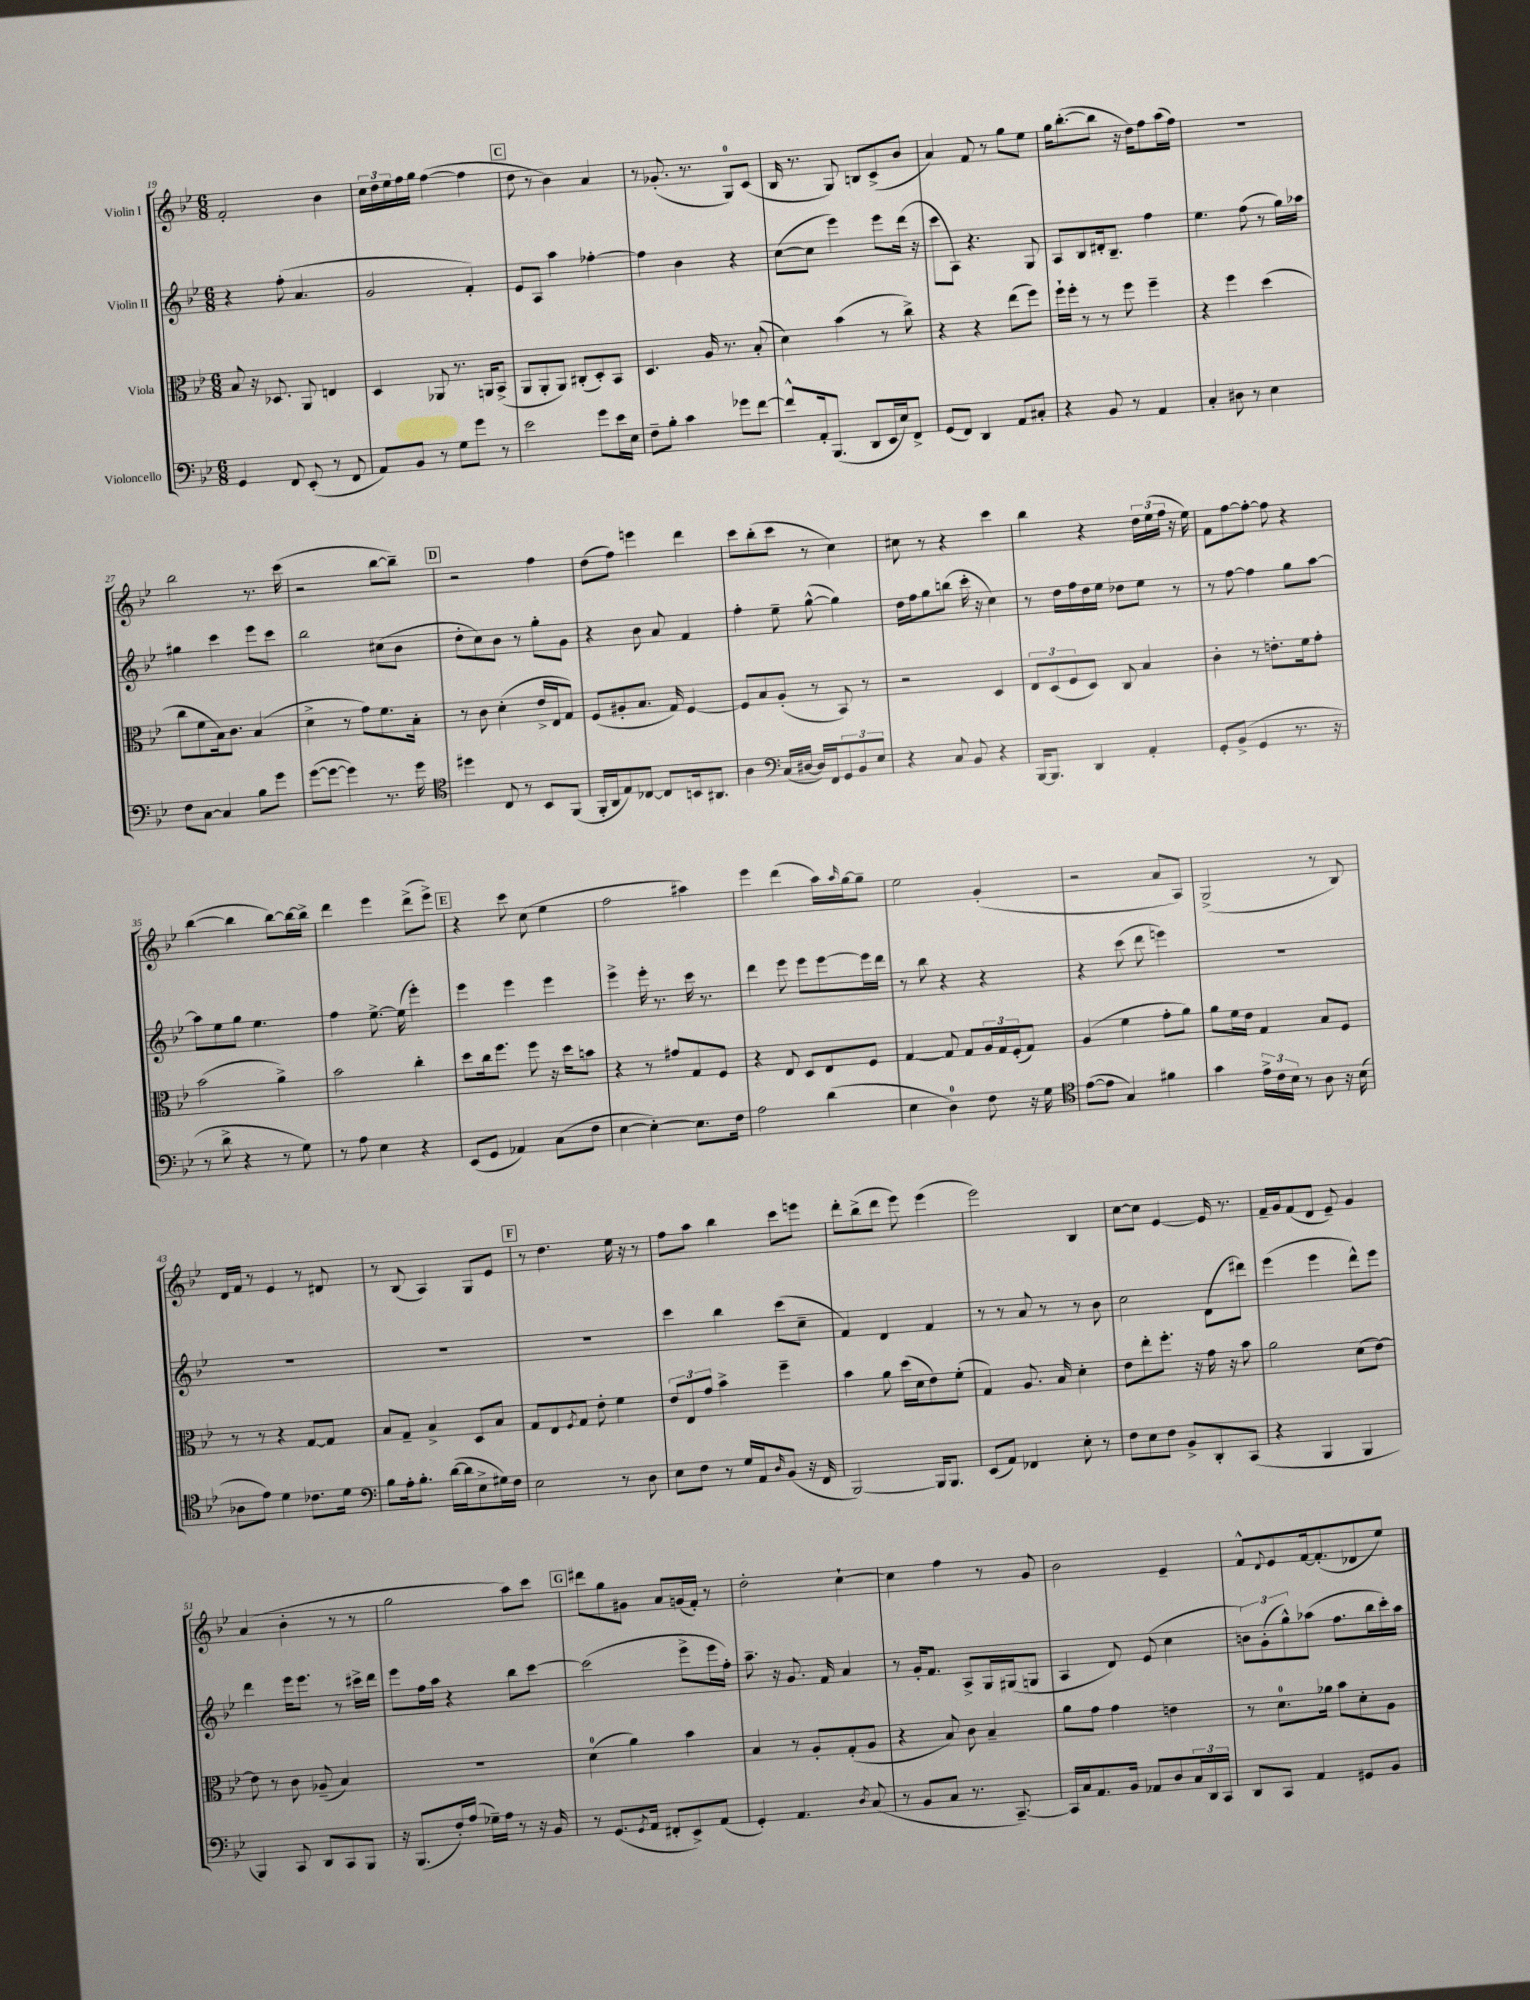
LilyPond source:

<<
\new StaffGroup <<
\new Staff = "s0" \with { instrumentName = "Violin I" } {
    \clef treble \key bes \major \numericTimeSignature \time 6/8
    f'2-. bes'4 |
    \tuplet 3/2 { c''16 d''16 ees''16 } f''16 g''16 f''4~( f''4 |
    \mark \markup { \box "C" } d''8 r8 bes'4) a'4 |
    r8 ges'8.-.( r8. g8-0) c'8( |
    bes16 r8. g8) b8 c'8->( bes'8 |
    a'4) f'8 r8 g''8 ees''8 |
    g''16 bes''8.~-.( bes''8 r16 d''16) f''8 a''16( f''16) |
    R2. |
    bes''2 r8. c'''16( |
    r2 bes''8~ bes''8--) |
    \mark \markup { \box "D" } r2 f''4 |
    d''8( f''8) e'''4 d'''4 |
    c'''8 bes''8-.( c'''8 r8 c''4) |
    cis''8 r8 r4 c'''4 |
    bes''4 r4 \tuplet 3/2 { d''16 ees''16( f''16 } r16 ees''16) |
    f'8 f''8~ f''8~-. f''8 r4 |
    bes''4~( bes''4 bes''8~) bes''16~ bes''16-> |
    d'''4 ees'''4 d'''8->( ees'''8->) |
    \mark \markup { \box "E" } r4 c'''8 c''8( ees''4 |
    f''2 ais''4) |
    ees'''4 d'''4( a''16) \grace { a''16 } g''16~ g''8-- |
    ees''2 g'4-.( |
    r2 a'8 a8) |
    g2->( r8 bes8) |
    d'16 f'16 r8 ees'4 r8 dis'8 |
    r8 bes8( a4) g8 ees'8 |
    \mark \markup { \box "F" } r8 d''4. ees''16 r16 r8 |
    f''8 a''8 bes''4 c'''8 e'''8 |
    d'''8-. bes''8->( d'''8 ees'''8) ees'''4( |
    ees'''2) bes4 |
    c''8~ c''8 ees'4~ ees'16 r8. |
    f'16-- g'16 f'8( d'8 ees'8--) g'4 |
    a'4( bes'4-. r8 r8 |
    g''2 a''8) c'''8 |
    \mark \markup { \box "G" } dis'''8 g''8 gis'8 a'8 g'16( f'16-.) r8 |
    d''2-. c''4~-! |
    c''4 f''4 r8 g'8 |
    bes'2 ees'4-- |
    f'8-^ \appoggiatura { d'8 } ees'8 f'16~ f'8.-.( des'8 ees''8) \bar "|." |
}
\new Staff = "s1" \with { instrumentName = "Violin II" } {
    \clef treble \key bes \major \numericTimeSignature \time 6/8
    r4 f''8-.( a'4. |
    g'2 f'4-.) |
    \mark \markup { \box "C" } ees'8 a8 a''4 fes''4~-. |
    fes''4 bes'4 r4 |
    c''8~( c''8 ees'''4) ees'''8 d'''16( r16 |
    c'''8 a8) r4. g8 |
    a8 bes8 dis'16-. bes8.-- f''4 |
    ees''4. f''8( r8 g''16) aes''16 |
    gis''4 c'''4 ees'''8 c'''8 |
    bes''2 cis''8( bes'8 |
    \mark \markup { \box "D" } d''8-. c''8) bes'8 r8 g''8-. g'8 |
    r4 bes'8 a'8 f'4 |
    f''4-. ees''8-- g''8~-^( g''4) |
    d''16 f''16 g''8 b''8( c'''16-. r16 c''4) |
    r8 d''16 f''16 d''16 ees''16 des''8 ees''8 r8 |
    r8 f''8~ f''4 g''8 a''8~ |
    a''8 ees''8 g''8 ees''4. |
    f''4 ees''8.~-> ees''16( ees'''4-.) |
    \mark \markup { \box "E" } ees'''4 ees'''4 ees'''4 |
    ees'''4-> ees'''16-. r8. c'''16 r8. |
    d'''4 ees'''8 ees'''8 ees'''8~ ees'''16 d'''16 |
    r8 bes''8 r4 r4 |
    r4 c'''8( d'''8 e'''4) |
    R2. |
    R2. |
    R2. |
    \mark \markup { \box "F" } R2. |
    c'''4 bes''4 c'''8( c''8-- |
    f'4) d'4 f'4 |
    r8 r8 a'8 r8 r8 bes'8 |
    c''2 d'8( dis'''8) |
    ees'''4( ees'''4 d'''8-^) ees'''8 |
    d'''4 ees'''16 ees'''8. r8 cis'''16-> d'''16 |
    ees'''8 f''16 a''16 r4 bes''8 c'''8~ |
    \mark \markup { \box "G" } c'''2( ees'''8-> ees'''16 f''16-.) |
    a''8.-- r16 g'8. f'16 a'4 |
    r8 g'16-. f'8. a8-> g16 gis16( g8 |
    a4 d'8) ees'8( c''4 |
    \tuplet 3/2 { b'8) g'8-.( g''8-^) } aes''8( f''8. bes''16 c'''16-.) aes''16 \bar "|." |
}
\new Staff = "s2" \with { instrumentName = "Viola" } {
    \clef alto \key bes \major \numericTimeSignature \time 6/8
    bes8 r16 des8. a,8 e4 |
    d4 aes,8 r8. a,16 bes,8->( |
    \mark \markup { \box "C" } a,8 a,8-. a,8) cis8-.( d8-.) bes,8 |
    d4. a16 r8. bes8-.( |
    d'4) bes'4( r8 c''8->) |
    r4 r4 ees''8( f''8) |
    f''16-! f''16-. r8 r8 f''8 f''4-- |
    r4 f''4 d''4( |
    c''8 f'8 bes16) c'8. bes4( |
    d'4-> r8 g'8) f'8. bes16-. |
    \mark \markup { \box "D" } r8 c'8 d'4-.( ees'16-> ees16 g8) |
    f8( ais8-. bes8. g16) f4~ |
    f8 bes8 a8-.( r8 bes,8) r8 |
    r2 d4 |
    \tuplet 3/2 { ees8 d8( f8 } d8) c8 bes4 |
    c'4-. r8 e'8.-. f'16 g'8-. |
    bes'2( a'4->) |
    bes'2 c''4-. |
    \mark \markup { \box "E" } d''8 c''16 f''8. f''8 r16 d''16 b'8 |
    r4 r8 gis'8 g8 f8 |
    r4 ees8 d8 ees8 f8 |
    g4~ g8 g8 \tuplet 3/2 { a16 g16 f16-.( } g8) |
    a4( f'4 g'8-. a'8) |
    a'8 f'16 ees'16 g4 bes8 f8 |
    r8 r8 r4 g8~ g8 |
    bes8 g8-- bes4-> d8 bes8 |
    \mark \markup { \box "F" } g8 ees8 \acciaccatura { f8 } g8 ees'8-. f'4 |
    \tuplet 3/2 { ees'8 ees8 g'8 } bes'4-> f''4-- |
    bes'4 a'8 d''16( d'16 ees'8) f'8-.( |
    g4) a8. bes16 d'4-. |
    ees'8 ees''8-. f''8.-. r16 g'16 r16 bes'8 |
    a'2 d'8( ees'8~) |
    ees'8 r8 c'8 aes8--( bes4) |
    R2. |
    \mark \markup { \box "G" } d'4-0( a'4) bes'4 |
    bes4 r8 a8-. g8-.( a8 |
    r4 bes8) c'8 bes4-- |
    a'8 g'8 g'4 e'4 |
    r8 d'8.-0 aes'16 bes'8 d'8-. a8 \bar "|." |
}
\new Staff = "s3" \with { instrumentName = "Violoncello" } {
    \clef bass \key bes \major \numericTimeSignature \time 6/8
    g,4 f,8 ees,8-.( r8 f,8 |
    a,8) bes,8 r8 g8 g'8 r8 |
    \mark \markup { \box "C" } ees'2 g'8 ees'16 ees16 |
    f8-- bes8-. c'4 ges'8 f'8~ |
    f'8-^ a,16-. bes,,8.( d,8 ees,16 ees16) f,8-> |
    g,8( f,8) d,4 a,8 cis8-. |
    r4 bes,8 r8 a,4 |
    c4-. dis8 r8 ees4 |
    f8 c8~ c4 bes8 g'8 |
    g'8~( g'8~ g'4) r8. g'16 |
    \mark \markup { \box "D" } \clef tenor dis''4 c8 r8 bes,8 f,8( |
    f,16-. a,16 ees8) ces8~ ces8 b,16 ais,8. |
    a4 \clef bass c16( dis16~ dis16) f,16 \tuplet 3/2 { g,8 bes,8 ees8 } |
    r4 c8 bes,8 r4 |
    bes,,16~ bes,,8. d,4 a,4-. |
    g,8-. bes,8->( g,4 r8. r16 |
    r8 d'8-> r4 r8 g8) |
    r8 a8 ees4 r4 |
    \mark \markup { \box "E" } ees,8( g,8 aes,4) c8( f8 |
    ees4~ ees4~-.) ees8. f16 |
    a2 d'4( |
    ees4 d4-0) f8 r16 g16 |
    \clef tenor ees'8~( ees'8 g4) fis'4 |
    g'4 \tuplet 3/2 { ees'16-> c'16 bes16 } r8 a8 r16 bes16( |
    aes8 ees'8) d'4 ces'8. d'16 |
    \clef bass bes8 a16-. bes8.-. d'16~( d'16 ees8-> gis16) f16 |
    \mark \markup { \box "F" } ees2 r8 d8 |
    ees8 f8 r8 g16 a,16 \grace { d16 } bes,8( r16 f,16 |
    bes,,2~) bes,,16 bes,,8. |
    ees,8( a,8) fes,4 ees8-. r8 |
    f8 ees8 f8 bes,8-> d,8-. c,8( |
    r4 bes,,4 bes,,4 |
    bes,,4) c,8 d,8 c,8 bes,,8 |
    r16 bes,,8.( f16-.) a16( ges16--) a16 r8 r16 bes,16 |
    \mark \markup { \box "G" } r8 g,8.( \acciaccatura { g,8 } a,16 fis,8-. ees,8->) a,8( |
    g,4-.) a,4. \acciaccatura { d8 } c8( |
    r8 bes,8 c8 r8. c,8.~--) |
    c,16 c16 a,8. bes,16 aes,8 d8 \tuplet 3/2 { c16 d,16 c,16 } |
    d,8 c,8 a,4 gis,8 bes,8 \bar "|." |
}
>>
>>
\layout { \context { \Score currentBarNumber = #19 } }
